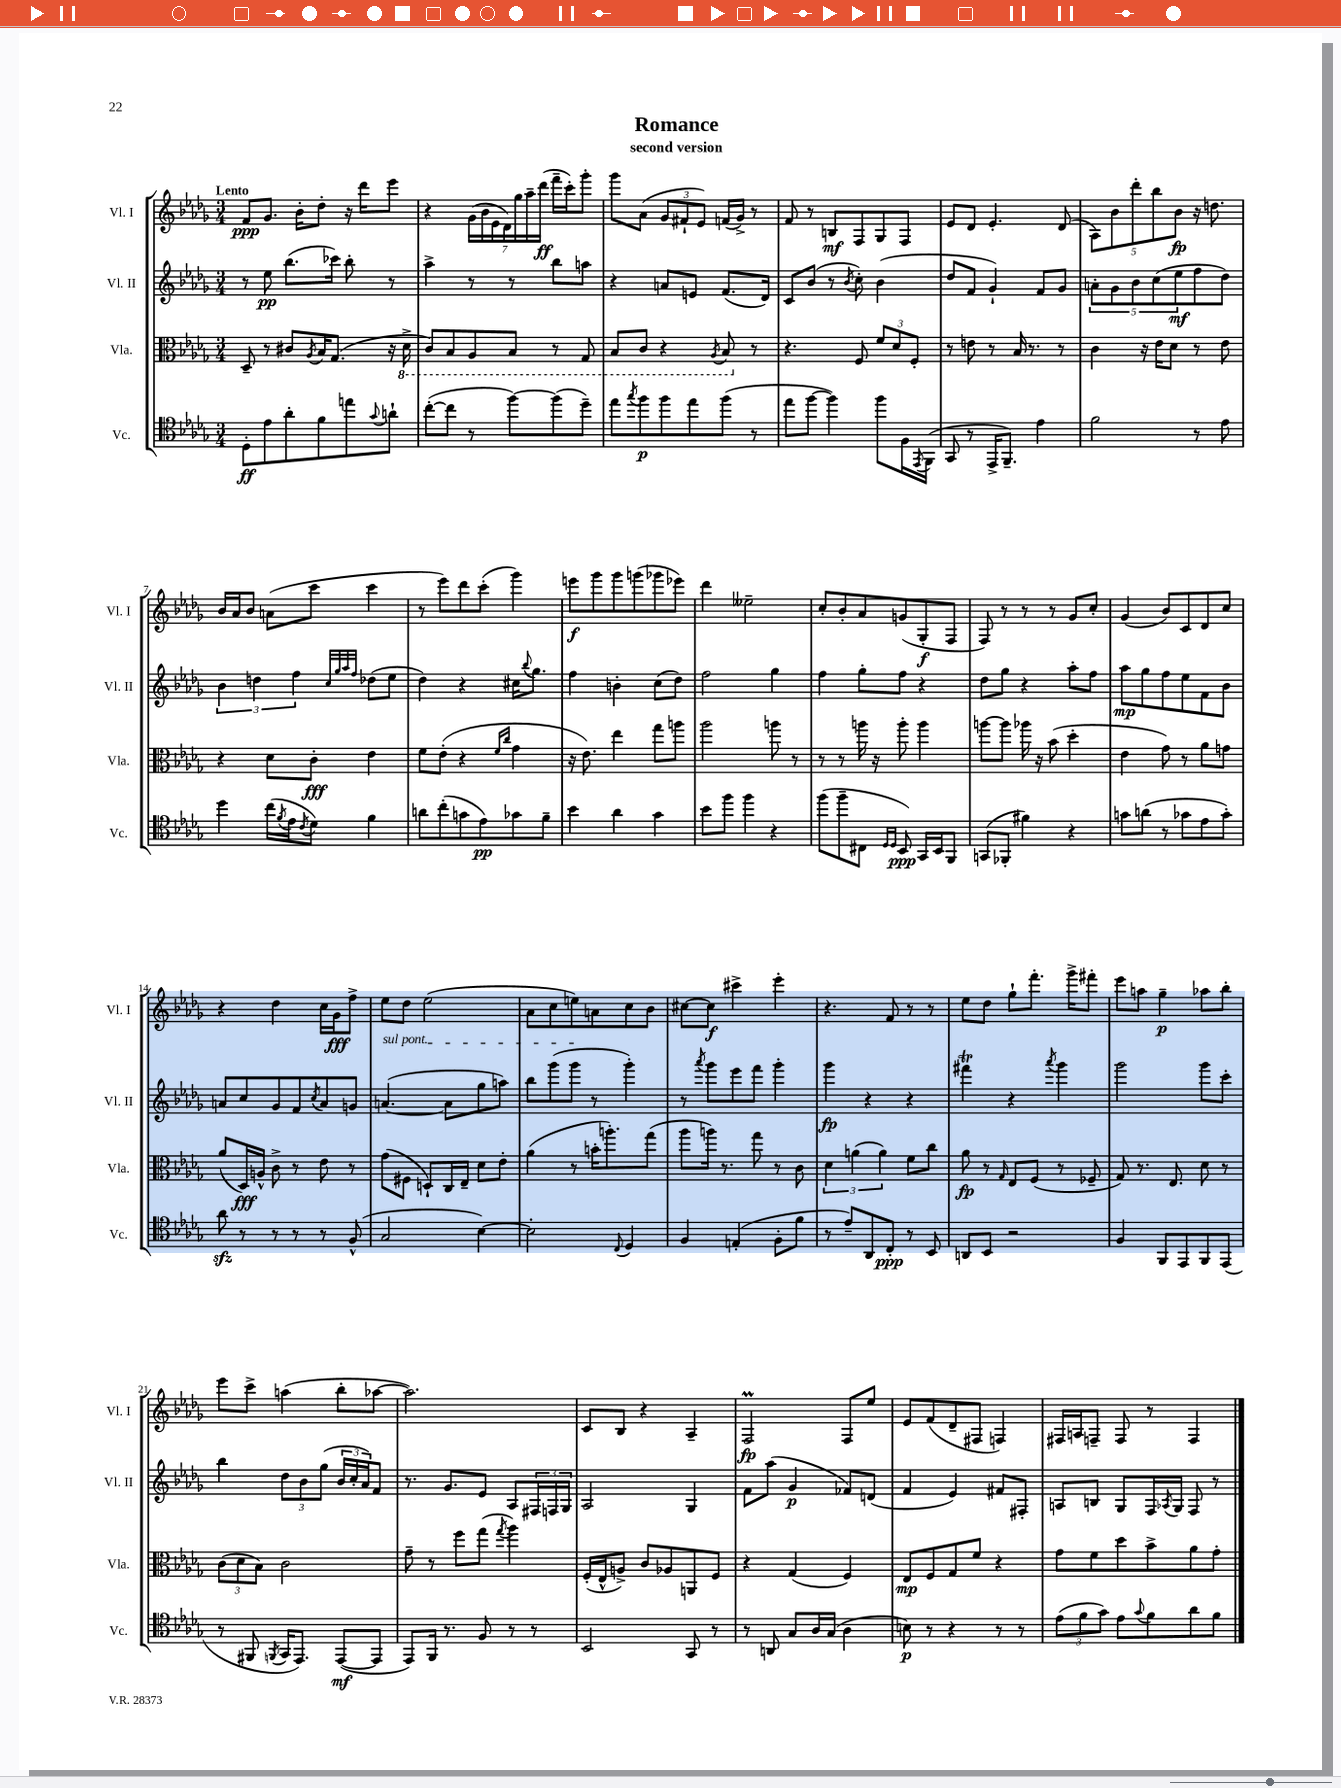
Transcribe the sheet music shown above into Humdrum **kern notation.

**kern	**dynam	**kern	**dynam	**kern	**dynam	**kern	**dynam
*part4	*part4	*part3	*part3	*part2	*part2	*part1	*part1
*staff4	*staff4	*staff3	*staff3	*staff2	*staff2	*staff1	*staff1
*I"Vc.	*	*I"Vla.	*	*I"Vl. II	*	*I"Vl. I	*
*I'Vc.	*	*I'Vla.	*	*I'Vl. II	*	*I'Vl. I	*
*clefC4	*	*clefC3	*	*clefG2	*	*clefG2	*
*k[b-e-a-d-g-]	*	*k[b-e-a-d-g-]	*	*k[b-e-a-d-g-]	*	*k[b-e-a-d-g-]	*
*M3/4	*	*M3/4	*	*M3/4	*	*M3/4	*
=1	=1	=1	=1	=1	=1	=1	=1
!	!	!	!	!	!	!LO:TX:a:B:t=Lento	!
8D-'\L	ff	8D-~/	.	8r	.	8f/L	ppp
8e-\	.	8r	.	8ee-\	pp	8.g-/J	.
8a-'\	.	8c#X/L	.	(8.bb-\L	.	.	.
.	.	.	.	.	.	16b-'\KL	.
.	.	8qA-/	.	.	.	.	.
8f\	.	16B-/K	.	.	.	8dd-'\J	.
.	.	(8.G-/J	.	16ccc-X\Jk)	.	.	.
8een\	.	.	.	8bb-'\	.	16r	.
.	.	.	.	.	.	16ddd-\KL	.
8qqg-/	.	.	.	.	.	.	.
8an`\J	.	16r	.	8r	.	8eee-\J	.
*	*	*8ba	*	*	*	*	*
.	.	16D-^\	.	.	.	.	.
=2	=2	=2	=2	=2	=2	=2	=2
([8cc'\L	.	8C/L)	.	4aa-^\	.	4r	.
8cc\J]	.	8BB-/	.	.	.	.	.
8r	.	8AA-/	.	8r	.	(28g-\LL	.
.	.	.	.	.	.	28b-\	.
.	.	.	.	.	.	28e-\	.
.	.	.	.	.	.	28d-\)	.
[8ff\L)	.	8BB-/J	.	8r	.	.	.
.	.	.	.	.	.	28gg-\	.
.	.	.	.	.	.	28aa-~\	.
.	.	.	.	.	.	(28ddd-\JJ	ff
(8ff\]	.	8r	.	8bb-\L	.	16fff~\LL	.
.	.	.	.	.	.	16ccc'\J)	.
8dd-~\J)	.	8GG-/	.	8aan\J	.	8ggg-'\J	.
=3	=3	=3	=3	=3	=3	=3	=3
8ee-\L	.	8BB-/L	.	4r	.	8ggg-\L	.
8qgg-/	.	.	.	.	.	.	.
8ff\	p	8C/J	.	.	.	(8a-\J	.
8ff\	.	4r	.	8an/L	.	12g-/L	.
.	.	.	.	.	.	12f#X`/	.
8ee-\	.	.	.	8en/J	.	.	.
.	.	.	.	.	.	12e-/J)	.
.	.	8qAA-/	.	.	.	.	.
(8ff\J	.	8BB-/	.	(8.f/L	.	(16fn/LL	.
.	.	.	.	.	.	16g-^/JJ)	.
*	*	*X8ba	*	*	*	*	*
8r	.	8r	.	.	.	8r	.
.	.	.	.	16d-/Jk)	.	.	.
=4	=4	=4	=4	=4	=4	=4	=4
8ee-\L	.	4.r	.	8c/L	.	8f/	.
[8ff\J	.	.	.	(8b-/J	.	8r	.
4ff\])	.	.	.	8r	.	8Bn/L	mf
.	.	.	.	8qb-/	.	.	.
.	.	8F/	.	8cc'\)	.	8F/	.
8ff\L	.	12f/L	.	(4b-\	.	8G-/	.
.	.	12d-/	.	.	.	.	.
16F\L	.	.	.	.	.	8F/J	.
.	.	12F'/J	.	.	.	.	.
8qEE-/	.	.	.	.	.	.	.
(16FF\JJ	.	.	.	.	.	.	.
=5	=5	=5	=5	=5	=5	=5	=5
8GG-/	.	8r	.	8dd-/L	.	8e-/L	.
8r	.	8en\	.	8f/J	.	8d-/J	.
16EE-^/KL	.	8r	.	4g-`/)	.	4.e-'/	.
8.FF~/J)	.	.	.	.	.	.	.
.	.	16B-/	.	.	.	.	.
.	.	8.r	.	.	.	.	.
4e-\	.	.	.	8f/L	.	.	.
.	.	8r	.	8g-/J	.	(8d-/	.
=6	=6	=6	=6	=6	=6	=6	=6
2f\	.	4c\	.	10an'\L	.	10A-\L)	.
.	.	.	.	10g-\	.	10b-\	.
.	.	.	.	10b-\	.	10ddd-'\	.
.	.	16r	.	.	.	.	.
.	.	.	.	(10cc\	.	10bb-\	.
.	.	16e-\KL	.	.	.	.	.
.	.	8d-\J	.	.	.	.	.
.	.	.	.	10ee-\	mf	10b-\J	fp
8r	.	8r	.	8ff\	.	16r	.
.	.	.	.	.	.	8.ddn\	.
8e-\	.	8e-\	.	8dd-\J)	.	.	.
!!LO:LB:g=z
=7	=7	=7	=7	=7	=7	=7	=7
4dd-\	.	4r	.	6b-\	.	16b-/LL	.
.	.	.	.	.	.	16a-/J	.
.	.	.	.	.	.	8b-/J	.
.	.	.	.	6ddn\	.	.	.
(16cc\LL	.	8d-\L	.	.	.	(8an\L	.
8qf/	.	.	.	.	.	.	.
16e-\J	.	.	.	.	.	.	.
.	.	.	.	6ff\	.	.	.
8qc/	.	.	.	.	.	.	.
8d-\J)	.	8c'\J	fff	.	.	8ccc\J	.
.	.	.	.	32qqcc/LLL	.	.	.
.	.	.	.	32qqgg-/	.	.	.
.	.	.	.	32qqaa-/	.	.	.
.	.	.	.	32qqff/JJJ	.	.	.
4f\	.	4e-\	.	(8dd-X\L	.	4ccc\	.
.	.	.	.	8ee-\J	.	.	.
=8	=8	=8	=8	=8	=8	=8	=8
8an\L	.	8f\L	.	4dd-\)	.	8r	.
(8cc'\	.	(8e-'\J	.	.	.	8eee-\L)	.
8gn\	.	4r	.	4r	.	8ddd-\	.
8e-\)	pp	.	.	.	.	(8ccc'\J	.
.	.	16qqf/LL	.	.	.	.	.
.	.	16qqcc/JJ	.	.	.	.	.
8g-X\	.	4g-\	.	16cc#X\KL	.	4ggg-\)	.
.	.	.	.	8qqbb-/	.	.	.
.	.	.	.	8.gg-\J	.	.	.
8f~\J	.	.	.	.	.	.	.
=9	=9	=9	=9	=9	=9	=9	=9
4b-\	.	16r	.	4ff\	.	8eeen\L	f
.	.	8.e-\)	.	.	.	.	.
.	.	.	.	.	.	8ggg-\	.
4a-\	.	4ee-\	.	4bn'\	.	8ggg-\	.
.	.	.	.	.	.	(8gggn\	.
4g-\	.	8gg-\L	.	(8cc\L	.	8ggg-X\	.
.	.	8aan\J	.	8dd-\J)	.	8eee-X\J)	.
=10	=10	=10	=10	=10	=10	=10	=10
8b-\L	.	2aa-\	.	2ff\	.	4ddd-\	.
8ff\J	.	.	.	.	.	.	.
4ff\	.	.	.	.	.	2ee--X~\	.
4r	.	8aan\	.	4gg-\	.	.	.
.	.	8r	.	.	.	.	.
=11	=11	=11	=11	=11	=11	=11	=11
(8ff\L	.	8r	.	4ff\	.	8cc'/L	.
8ff~\	.	8r	.	.	.	8b-'/	.
8C#X\J	.	16aan\	.	8gg-'\L	.	8a-/	.
.	.	16r	.	.	.	.	.
16qqD-/LL	.	.	.	.	.	.	.
16qqD-/JJ	.	.	.	.	.	.	.
8BB-/)	ppp	8aa'\	.	8ff\J	.	(8gn/	.
16GG-/LL	.	4aa\	.	4r	.	8G-'/	f
16BB-/J	.	.	.	.	.	.	.
8FF/J	.	.	.	.	.	8F/J	.
=12	=12	=12	=12	=12	=12	=12	=12
(8GGn/L	.	[8aan\L	.	8dd-\L	.	8F/)	.
8FF-X'/J	.	8aa\J]	.	8gg-\J	.	8r	.
4f#X\)	.	16aa-X\	.	4r	.	8r	.
.	.	16r	.	.	.	.	.
.	.	(8b-\	.	.	.	8r	.
4r	.	4dd-'\	.	8aa-'\L	.	8g-/L	.
.	.	.	.	8ff\J	.	8cc'/J	.
=13	=13	=13	=13	=13	=13	=13	=13
8gn\L	.	4e-\	.	8aa-\L	mp	(4g-/	.
(8an\J	.	.	.	8gg-\	.	.	.
8r	.	8g-\)	.	8ff\	.	8b-/L)	.
8g-X\L	.	8r	.	8ee-\	.	8c/	.
8e-\	.	8a-\L	.	8f\	.	8d-/	.
8g-'\J)	.	8gn\J	.	8b-\J	.	8cc/J	.
!!LO:LB:g=z
=14	=14	=14	=14	=14	=14	=14	=14
8a-zz\	.	(8a-/L	.	8an/L	.	4r	.
8r	.	16D-/L)	fff	8cc/	.	.	.
.	.	16An^^/JJ	.	.	.	.	.
8r	.	8c^\	.	8g-/	.	4dd-\	.
8r	.	8r	.	8f/	.	.	.
.	.	.	.	8qcc/	.	.	.
8r	.	8e-\	.	8a/	.	16cc\LL	.
.	.	.	.	.	.	16g-\J	fff
(8F^^/	.	8r	.	8gn/J	.	8ff^\J	.
=15	=15	=15	=15	=15	=15	=15	=15
!	!	!	!	!LO:TX:a:i:t=sul pont.	!	!	!
2G-/	.	(8g-\L	.	([4.an/	.	8ee-\L	.
.	.	8F#X\J	.	.	.	8dd-\J	.
.	.	8Dn`/L)	.	.	.	(2ee-\	.
.	.	16C/L	.	8a\L]	.	.	.
.	.	16E-~/JJ	.	.	.	.	.
[4B-\)	.	8d-\L	.	8gg-\	.	.	.
.	.	8e-'\J	.	8aan\J)	.	.	.
=16	=16	=16	=16	=16	=16	=16	=16
2B-'\]	.	(4a-\	.	8bb-\L	.	8a-\L	.
.	.	.	.	(8ggg-\	.	8cc\	.
.	.	8r	.	8ggg-\J	.	8een\)	.
.	.	16bn'\KL	.	8r	.	8an\	.
.	.	8.aan'\)	.	.	.	.	.
8qqC/	.	.	.	.	.	.	.
4D-/	.	.	.	4ggg-'\)	.	8cc\	.
.	.	(8gg-\J	.	.	.	8b-\J	.
=17	=17	=17	=17	=17	=17	=17	=17
4F/	.	8aa-\L	.	8r	.	[8cc#X\L	.
.	.	.	.	8qaaa-/	.	.	.
.	.	16aan\Jk)	.	8ggg-\L	.	8cc#\J]	f
.	.	8.r	.	.	.	.	.
(4En'/	.	.	.	8eee-\	.	4ccc#X^\	.
.	.	8gg-\	.	8fff\J	.	.	.
8F'\L	.	8r	.	4ggg-'\	.	4eee-'\	.
8f\J	.	8c\	.	.	.	.	.
=18	=18	=18	=18	=18	=18	=18	=18
8r	.	6d-\	.	4ggg-\	fp	4.r	.
8e-~/L)	.	.	.	.	.	.	.
.	.	(6an\	.	.	.	.	.
8AA-/	.	.	.	4r	.	.	.
.	.	6a\)	.	.	.	.	.
8C'/J	ppp	.	.	.	.	8f/	.
8r	.	8f\L	.	4r	.	8r	.
8BB-/	.	8cc\J	.	.	.	8r	.
=19	=19	=19	=19	=19	=19	=19	=19
8AAn/L	.	8a-\	fp	4fff#Xt\	.	8ee-\L	.
8BB-/J	.	8r	.	.	.	8dd-\J	.
.	.	16qqG-/	.	.	.	.	.
2r	.	8E-/L	.	4r	.	8gg-`\L	.
.	.	(8F/J	.	.	.	8.fff'\J	.
.	.	.	.	8qaaa-/	.	.	.
.	.	8r	.	4ggg-\	.	.	.
.	.	.	.	.	.	16ggg-^\KL	.
.	.	8F-X~/	.	.	.	8fff#X'\J	.
=20	=20	=20	=20	=20	=20	=20	=20
4F/	.	8G-/)	.	2ggg-\	.	8eee-\L	.
.	.	8.r	.	.	.	8aan\J	.
8FF/L	.	.	.	.	.	4gg-~\	p
.	.	8.E-/	.	.	.	.	.
8EE-/	.	.	.	.	.	.	.
8FF/	.	8d-\	.	8ggg-\L	.	8aa-X\L	.
(8EE-/J	.	8r	.	8ccc'\J	.	8bb-'\J	.
!!LO:LB:g=z
=21	=21	=21	=21	=21	=21	=21	=21
8r	.	(12c\L	.	4bb-\	.	8eee-\L	.
.	.	12d-\	.	.	.	.	.
8FF#X/	.	.	.	.	.	8ccc^\J	.
.	.	12B-\J)	.	.	.	.	.
8qFFn/	.	.	.	.	.	.	.
16GG-/KL	.	2c\	.	12dd-\L	.	(4aan\	.
8.EE-/J)	.	.	.	.	.	.	.
.	.	.	.	12b-\	.	.	.
.	.	.	.	(12gg-\J	.	.	.
([8EE-/L	mf	.	.	24b-/LL	.	8bb-'\L	.
.	.	.	.	24cc'/	.	.	.
.	.	.	.	24a-/J)	.	.	.
8EE-/J]	.	.	.	8f/J	.	[8aa-X\J	.
=22	=22	=22	=22	=22	=22	=22	=22
8EE-/L)	.	8g-~\	.	8.r	.	2.aa-\])	.
16FF/Jk	.	8r	.	.	.	.	.
8.r	.	.	.	8.g-/L	.	.	.
.	.	8ff\L	.	.	.	.	.
8F/	.	(8gg-\J	.	8e-/J	.	.	.
.	.	8qgg-/	.	.	.	.	.
8r	.	4aa-\)	.	8A-/L	.	.	.
8r	.	.	.	24F#X/L	.	.	.
.	.	.	.	24Fn/	.	.	.
.	.	.	.	24G-/JJ	.	.	.
=23	=23	=23	=23	=23	=23	=23	=23
2BB-/	.	(16F'/LL	.	2A-/	.	8c/L	.
.	.	16E-^^/J	.	.	.	.	.
.	.	8An^/J)	.	.	.	8B-/J	.
.	.	8c/L	.	.	.	4r	.
.	.	8A-X/	.	.	.	.	.
8GG-/	.	8AAn/	.	4G-/	.	4A-~/	.
8r	.	8F/J	.	.	.	.	.
=24	=24	=24	=24	=24	=24	=24	=24
8r	.	4r	.	8f\L	.	2Fm/	fp
8AAn/	.	.	.	(8aa-\J	.	.	.
8G-/L	.	(4G-/	.	4g-/	p	.	.
16A-/L	.	.	.	.	.	.	.
(16G-/JJ	.	.	.	.	.	.	.
4A-\	.	4F/)	.	8f-X/L)	.	8F/L	.
.	.	.	.	(8dn/J	.	8ee-/J	.
=25	=25	=25	=25	=25	=25	=25	=25
8Bn\)	p	8E-/L	mp	4f/	.	8e-/L	.
8r	.	8F/	.	.	.	(8f/	.
4r	.	8G-/	.	4e-/)	.	8d-~/	.
.	.	8f/J	.	.	.	8F#X/J	.
8r	.	4r	.	8f#X/L	.	4Fn/)	.
8r	.	.	.	8F#X'/J	.	.	.
=26	=26	=26	=26	=26	=26	=26	=26
(12e-\L	.	8g-\L	.	8An/L	.	16F#X/LL	.
.	.	.	.	.	.	16An/J	.
12f\	.	.	.	.	.	.	.
.	.	8f\	.	8Bn/J	.	8Fn~/J	.
12g-\J)	.	.	.	.	.	.	.
8e-\L	.	8dd-\	.	8G-/L	.	8F/	.
8qqg-/	.	.	.	.	.	.	.
8f\	.	8b-^\	.	16F/L	.	8r	.
.	.	.	.	8qA-X/	.	.	.
.	.	.	.	16G-/JJ	.	.	.
8a-\	.	8a-\	.	8F/	.	4F/	.
8f\J	.	8g-'\J	.	8r	.	.	.
==	==	==	==	==	==	==	==
*-	*-	*-	*-	*-	*-	*-	*-
